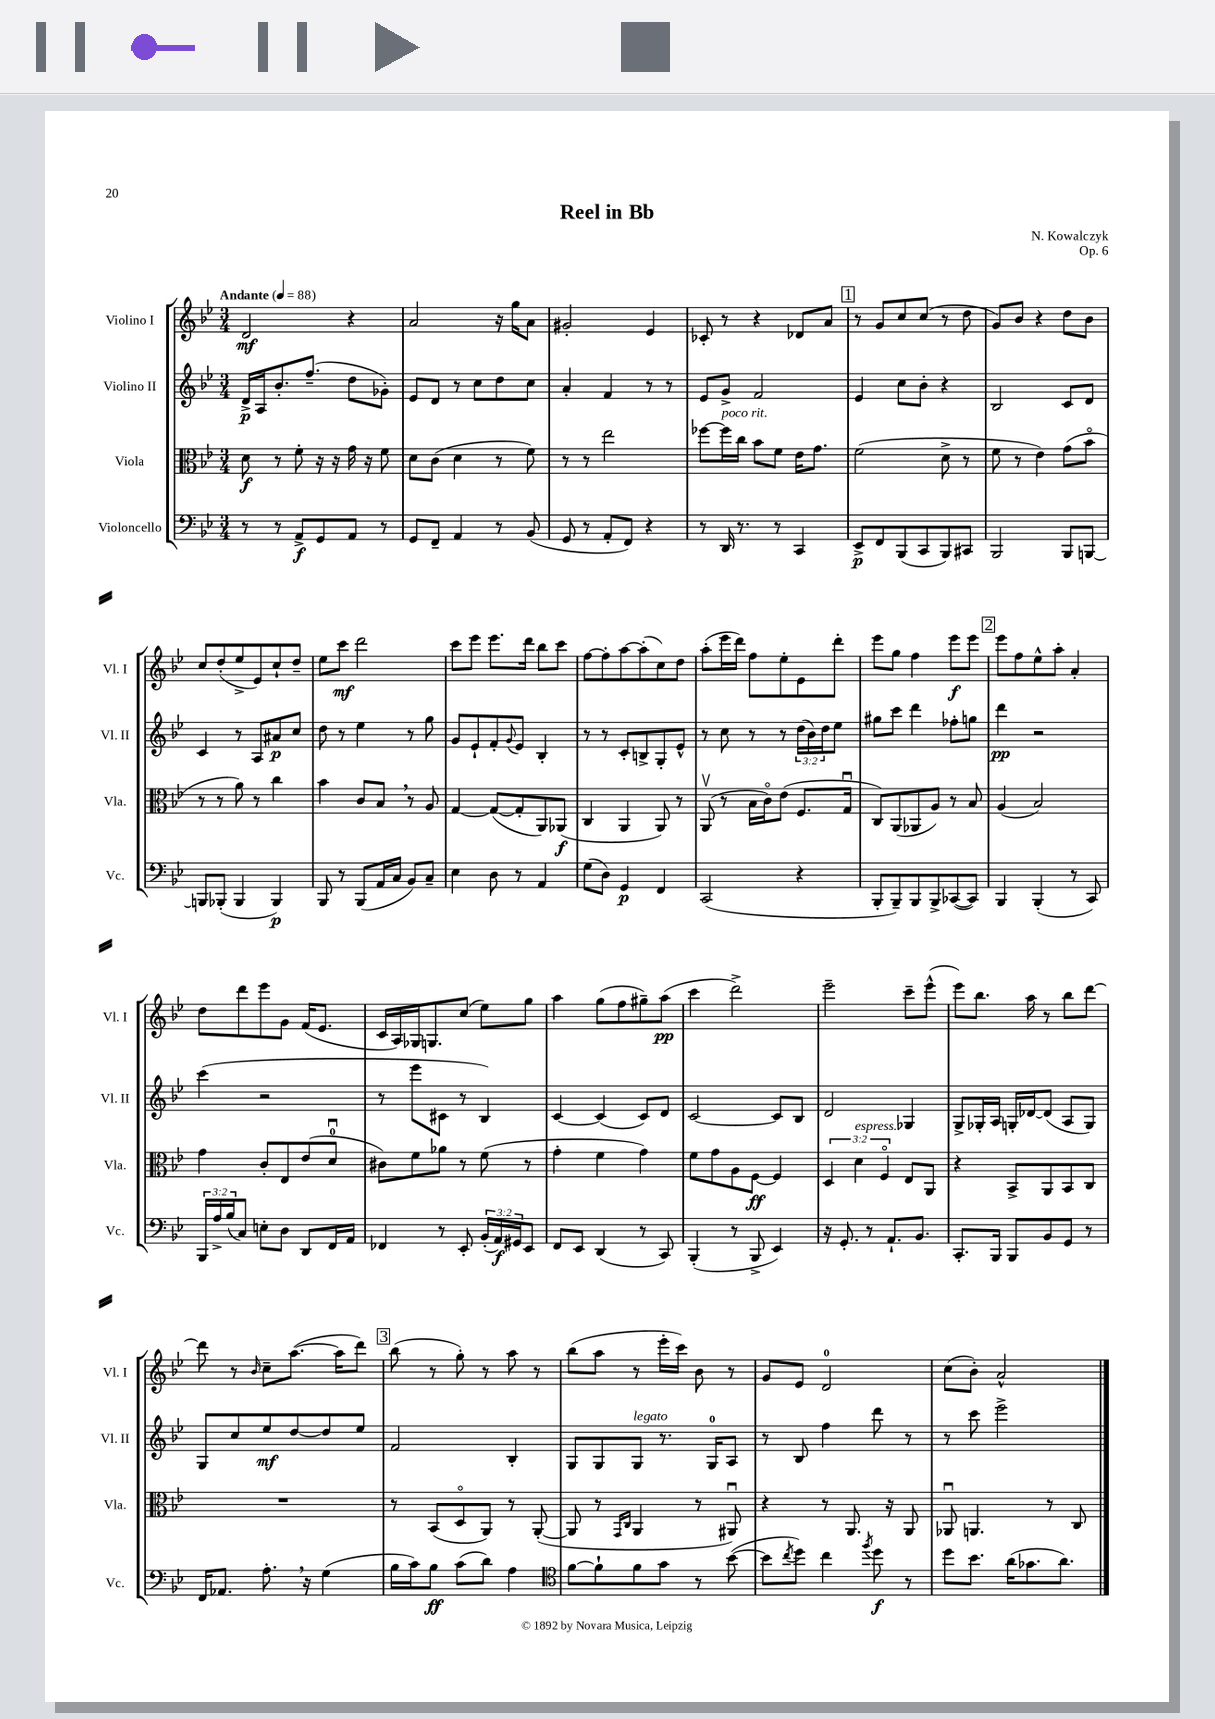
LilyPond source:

\header { title = "Reel in Bb" composer = "N. Kowalczyk" opus = "Op. 6" }
<<
\new StaffGroup <<
\new Staff = "s0" \with { instrumentName = "Violino I" shortInstrumentName = "Vl. I" } {
    \clef treble \key bes \major \numericTimeSignature \time 3/4 \tempo "Andante" 4 = 88
    d'2\mf r4 |
    a'2 r16 g''16 a'8 |
    gis'2-. ees'4 |
    ces'8-. r8 r4 des'8 a'8 |
    \mark \markup { \box "1" } r8 g'8 c''8 c''8( r8 d''8 |
    g'8) bes'8 r4 d''8 bes'8 |
    c''8 d''8-.( ees''8-> ees'8) c''8-! d''8-- |
    ees''8 c'''8\mf d'''2 |
    c'''8 ees'''8 ees'''8. d'''16 bes''8 c'''8 |
    f''8~ f''8-. a''8~ a''8-.( c''8) d''8 |
    a''8-.( ees'''16 d'''16) f''8 ees''8-. ees'8 d'''8-. |
    ees'''8 g''8 f''4 ees'''8\f ees'''8 |
    \mark \markup { \box "2" } ees'''8 f''8 ees''8-^ a''8-. a'4-. |
    d''8 d'''8 ees'''8 g'8 f'16( ees'8. |
    c'16 a16) ges16 g8. c''8( ees''8) g''8 |
    a''4 g''8( f''8 gis''8--) a''8\pp( |
    c'''4 d'''2->) |
    ees'''2-- c'''8-- ees'''8-^( |
    ees'''8) bes''8. a''16 r8 bes''8 d'''8~ |
    d'''8 r8 \grace { bes'16 } c''8-- a''8.~( a''16 d'''8) |
    \mark \markup { \box "3" } bes''8( r8 g''8-.) r8 a''8 r8 |
    bes''8( a''8 r8 ees'''16-. c'''16) bes'8 r8 |
    g'8 ees'8 d'2-0 |
    c''8( bes'8-.) a'2-^ \bar "|." |
}
\new Staff = "s1" \with { instrumentName = "Violino II" shortInstrumentName = "Vl. II" } {
    \clef treble \key bes \major \numericTimeSignature \time 3/4 \override Staff.TupletNumber.text = #tuplet-number::calc-fraction-text
    d'16->\p a16 bes'8.-. f''8.--( d''8 ges'8-.) |
    ees'8 d'8 r8 c''8 d''8 c''8 |
    a'4-. f'4 r8 r8 |
    ees'8 g'8-> f'2 |
    \mark \markup { \box "1" } ees'4 c''8 bes'8-. r4 |
    bes2 c'8 d'8 |
    c'4 r8 a8 ais'8\p c''8 |
    d''8 r8 ees''4 r8 g''8 |
    g'8 ees'8-! f'8-. \appoggiatura { g'8 } ees'8 bes4-. |
    r8 r8 c'8-. b8-> g8-. ees'8-^ |
    r8 c''8 r8 r8 \tuplet 3/2 { d''16( bes'16) d''16 } ees''8 |
    gis''8 c'''8 d'''4 fes''8-. g''8 |
    \mark \markup { \box "2" } d'''4\pp r2 |
    c'''4( r2 |
    r8 ees'''8 cis'8 r8 bes4) |
    c'4~ c'4( c'8) d'8 |
    c'2~ c'8 bes8 |
    d'2 ges4 |
    g8-> ges16-. a16 g16-. des'16~ des'8( a8 g8) |
    g8 c''8 ees''8\mf d''8~ d''8 ees''8 |
    \mark \markup { \box "3" } f'2 bes4-. |
    g8 g8 g8^\markup { \italic "legato" } r8. g16-0 a8 |
    r8 bes8 f''4 d'''8 r8 |
    r8 c'''8 ees'''2-> \bar "|." |
}
\new Staff = "s2" \with { instrumentName = "Viola" shortInstrumentName = "Vla." } {
    \clef alto \key bes \major \numericTimeSignature \time 3/4 \override Staff.TupletNumber.text = #tuplet-number::calc-fraction-text
    d'8\f r8 f'8-. r16 r16 g'16 r16 f'8 |
    d'8 c'8( d'4 r8 f'8) |
    r8 r8 ees''2 |
    fes''8~ fes''16^\markup { \italic "poco rit." } c''16 bes'8 f'8 ees'16 g'8. |
    \mark \markup { \box "1" } f'2( d'8-> r8 |
    f'8 r8 ees'4) g'8( bes'8\flageolet |
    r8 r8 a'8) r8 c''4 |
    bes'4 c'8 bes8 \breathe r8 a8 |
    g4~ g8~( g8-. a,8) aes,8\f( |
    c4 a,4 a,8) r8 |
    a,8\upbow( r8 bes16 c'16\flageolet) ees'8( f8. g16\downbow |
    c8) a,8( aes,8 a8) r8 bes8 |
    \mark \markup { \box "2" } a4( bes2) |
    g'4 c'8-. ees8 ees'8( d'8-0\downbow |
    cis'8) f'8 aes'8 r8 f'8( r8 |
    g'4-. f'4 g'4) |
    f'8 g'8 a8 f8~\ff f4 |
    \tuplet 3/2 { d4 d'4^\markup { \italic "espress." } f4\flageolet } ees8 a,8 |
    r4 bes,8-> a,8 bes,8 c8 |
    R2. |
    \mark \markup { \box "3" } r8 bes,8( d8\flageolet a,8) r8 a,8~-.( |
    a,8 r8 \grace { g,16 c16 } a,4 r8 ais,8\downbow) |
    r4 r8 a,8. r16 a,8 |
    aes,8\downbow a,4. r8 c8 \bar "|." |
}
\new Staff = "s3" \with { instrumentName = "Violoncello" shortInstrumentName = "Vc." } {
    \clef bass \key bes \major \numericTimeSignature \time 3/4 \override Staff.TupletNumber.text = #tuplet-number::calc-fraction-text
    r8 r8 a,8->\f g,8 a,8 r8 |
    g,8 f,8-- a,4 r8 bes,8( |
    g,8 r8 a,8-. f,8) r4 |
    r8 d,16 r8. r8 c,4 |
    \mark \markup { \box "1" } ees,8->\p f,8 bes,,8( c,8 bes,,8) cis,8 |
    bes,,2 bes,,8 b,,8~ |
    b,,8 bes,,8-.( bes,,4 bes,,4\p) |
    bes,,8 r8 bes,,8( a,16 c16 bes,8) c8-- |
    ees4 d8 r8 a,4 |
    g8( d8) g,4\p f,4 |
    c,2( r4 |
    bes,,8-. bes,,8--) bes,,8 bes,,8-> ces,8~( ces,8) |
    \mark \markup { \box "2" } bes,,4 bes,,4-.( r8 c,8) |
    \tuplet 3/2 { bes,,16 a16-> bes16( } c8) e8-. d8 d,8 f,16 a,16 |
    fes,4 r8 ees,8-. \tuplet 3/2 { bes,16-.( a,16\f) gis,16 } ees,8 |
    f,8 ees,8 d,4( r8 c,8) |
    bes,,4-.( r8 bes,,8-> ees,4) |
    r16 g,8.-. r8 a,8.-! bes,8. |
    c,8.-. bes,,16 bes,,8 bes,8 g,8 r8 |
    f,16 aes,8. a8.-. \breathe r16 g4( |
    \mark \markup { \box "3" } bes16 c'16) bes8\ff c'8( d'8) a4 |
    \clef tenor f'8~ f'8-! f'8 g'8 r8 bes'8~( |
    bes'8 \acciaccatura { c''8 } d''8) c''4 \acciaccatura { f''8 } d''8\f r8 |
    d''8 bes'8. a'16( ges'8. a'8.) \bar "|." |
}
>>
>>
\layout { \context { \Score \remove "Bar_number_engraver" } }
